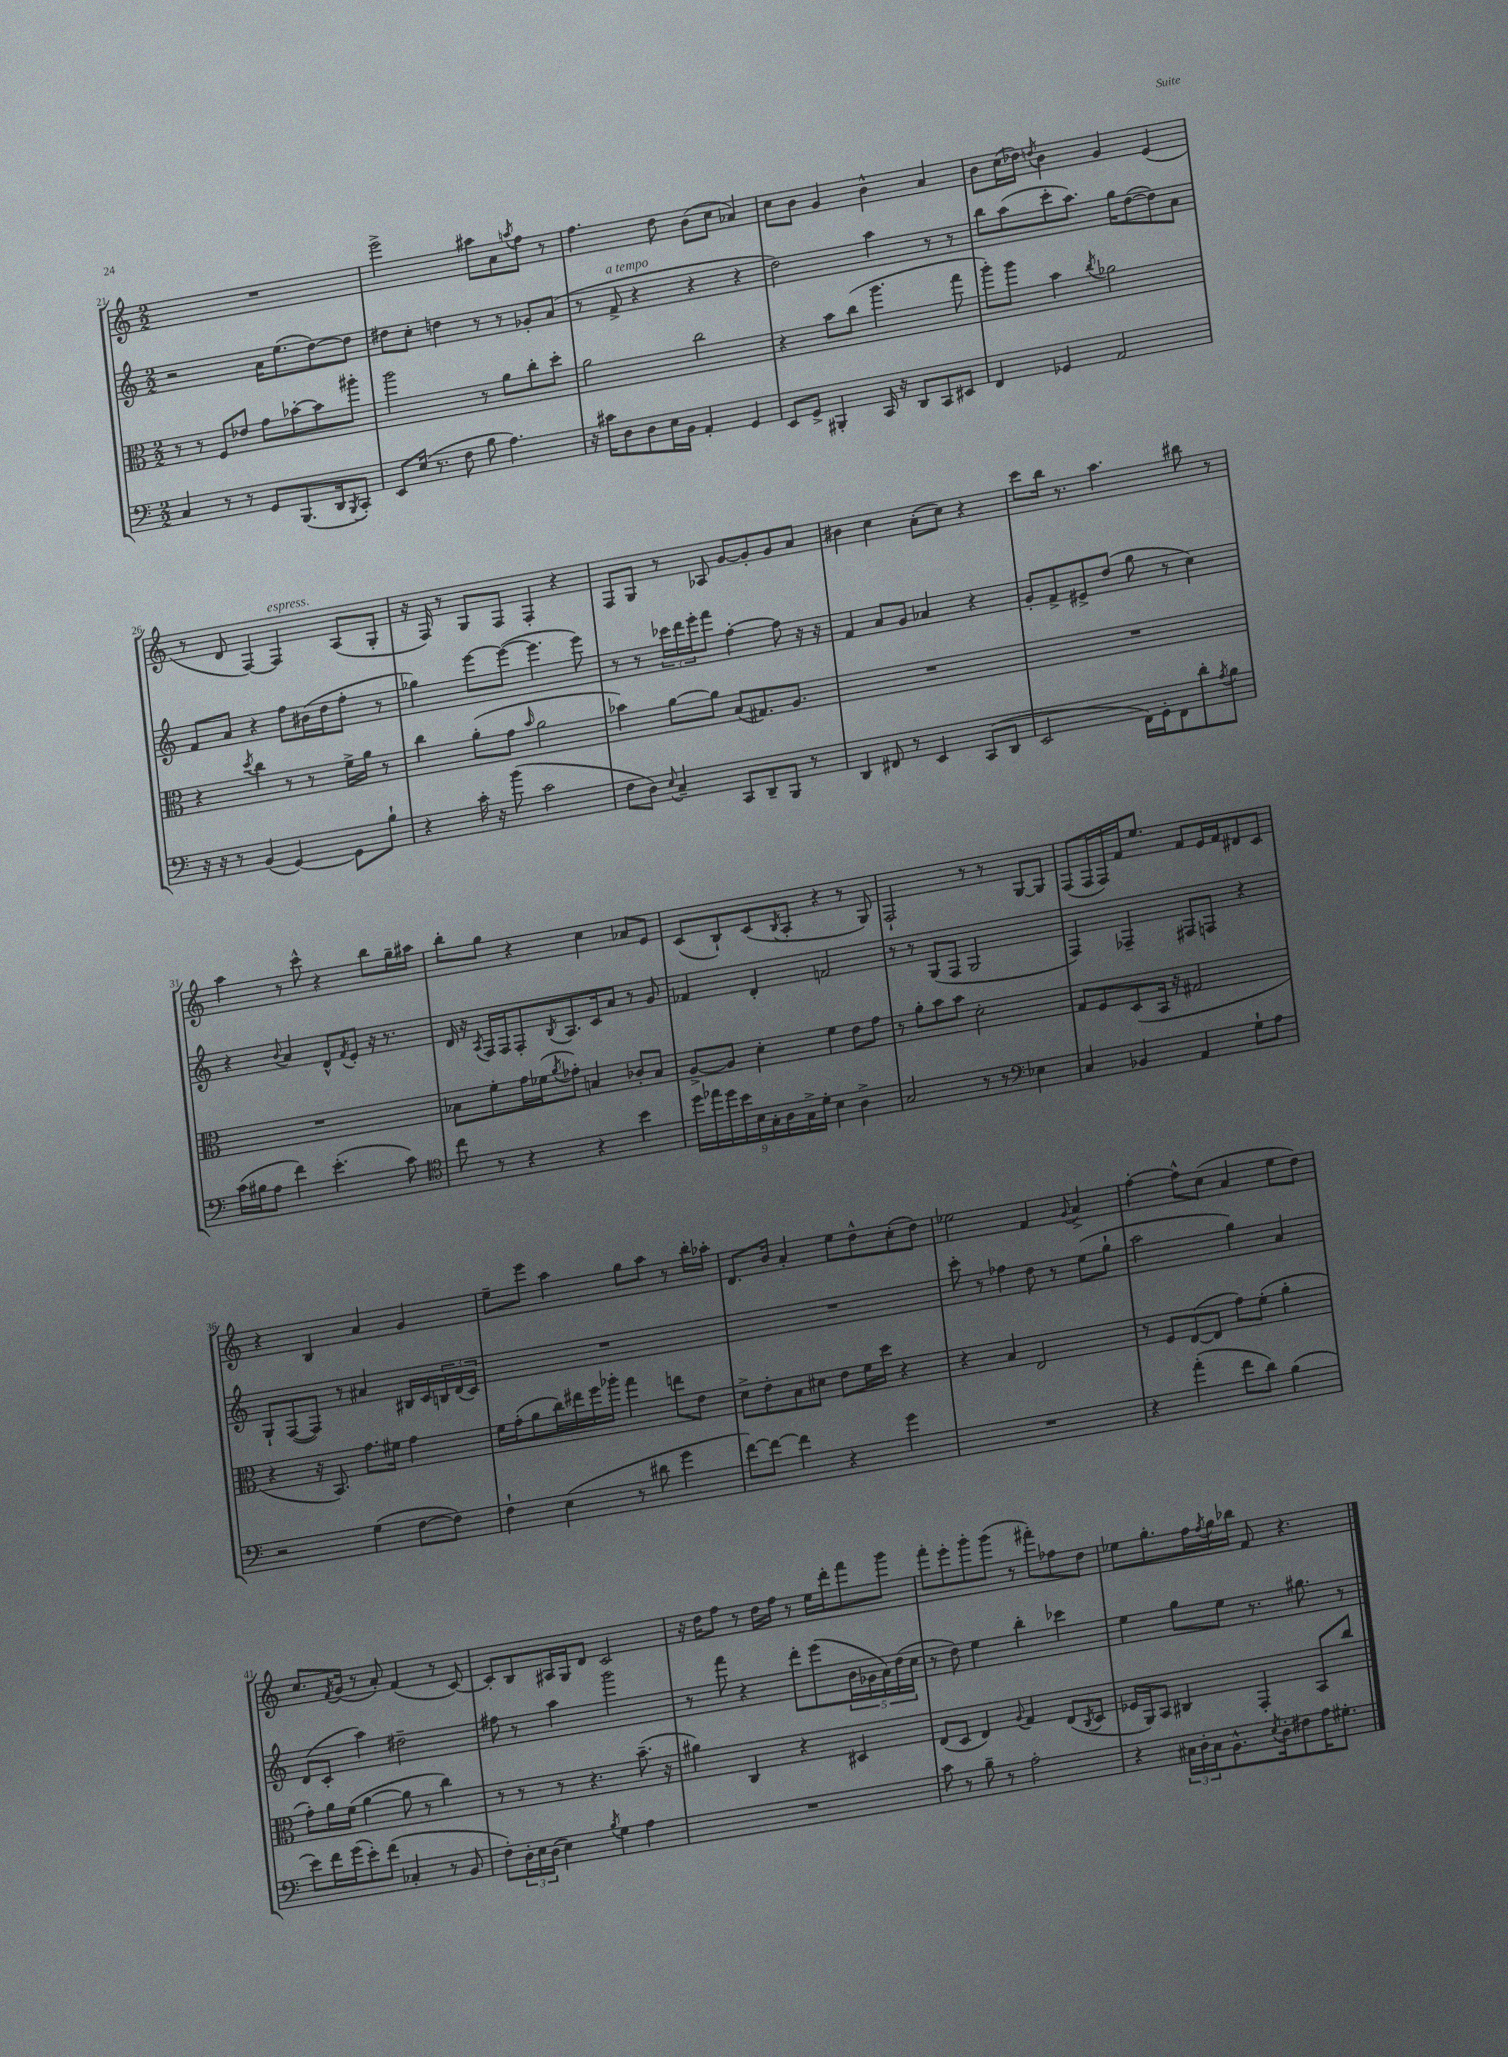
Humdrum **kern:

**kern	**kern	**kern	**kern
*part4	*part3	*part2	*part1
*staff4	*staff3	*staff2	*staff1
*clefF4	*clefC3	*clefG2	*clefG2
*k[]	*k[]	*k[]	*k[]
*M2/2	*M2/2	*M2/2	*M2/2
=21	=21	=21	=21
4C/	8r	2r	1r
.	8r	.	.
8r	8F/L	.	.
8r	8e-X/J	.	.
8GG/L	8g\L	16a\KL	.
.	.	(8.ee\	.
(8.BBB/	[8b-X'\	.	.
.	8b-\]	[8dd\)	.
16DD/k	.	.	.
8qBBB/	.	.	.
8CC'/J)	8aa#X'\J	8dd\J]	.
=22	=22	=22	=22
8EE/L	2aa\	8dd#X\L	2eee^\
(16E/Jk	.	8cc'\J	.
8.r	.	.	.
.	.	4ddn\	.
8F\	.	.	.
8B\	8r	8r	8aa#X\L
4.A\)	8a\L	8r	8a\
.	.	.	8qaan/
.	8cc'\	8g-X'/L	8ff\J
.	8dd'\J	(8a/J	8r
=23	=23	=23	=23
16r	2a\	8r	4.ff\
16c#X\KL	.	.	.
!	!	!LO:TX:a:i:t=a tempo	!
8D\	.	8f^/	.
8D\	.	4r	.
16E\L	.	.	8dd\
16BB\JJ	.	.	.
4AA'/	2cc\	4r	(8b\L
.	.	.	8cc\J
4GG/	.	4r	4a-X/)
=24	=24	=24	=24
8EE/L	4r	2dd\)	8cc\L
8GG^/J	.	.	8b\J
4BBB#X'/	8b\L	.	4g/
.	(8cc\J	.	.
16CC/	4.aa\	4aa\	4b^^\
16r	.	.	.
8DD/L	.	.	.
8CC/	.	8r	4a/
8EE#X/J	8gg\	8r	.
=25	=25	=25	=25
4FF/	8aa'\L)	8bb\L	8b\L
.	8aa\J	(8aa\	(16cc\L
.	.	.	16dd-X\JJ)
.	.	.	8qddn/
4GG-X/	4b\	8ccc'\	4b\
.	.	8.aa\J)	.
.	8qcc/	.	.
2AA/	2a-X\	.	4g/
.	.	16gg\KL	.
.	.	([8dd\	.
.	.	8dd\])	(4e/
.	.	8a\J	.
!!LO:LB:g=z
=26	=26	=26	=26
16r	4r	8f/L	8r
16r	.	.	.
8r	.	8a/J	8d/
.	8qdd/	.	.
(4BB/	4cc\	4r	[4F/)
!	!	!	!LO:TX:a:i:t=espress.
[4GG/)	8r	8ff\L	4F/]
.	8r	(16b#X\L	.
.	.	16dd\J	.
8GG\L]	16f^\LL	8ff'\J	(8A/L
.	16a\JJ	.	.
8B`\J	8r	8r	8G'/J
=27	=27	=27	=27
4r	4cc\	4gg-X\)	16r
.	.	.	16F/)
.	.	.	8r
16c'\	(8a'\L	[8eee\L	8G/L
16r	.	.	.
(8b\	8g\J	(8eee\J_	8F/J
.	16qqb/	.	.
2c\	2a\	4.eee\]	4F'/
.	.	.	4r
.	.	8eee\)	.
=28	=28	=28	=28
8F\L	4b-X\)	8r	8F/L
8D\J)	.	8r	8G/J
8qqE/	.	.	.
4C~/	[8a\L	24ccc-X\LL	8r
.	.	24ddd\	.
.	.	24eee'\J	.
.	8a\J]	8fff\J	8A-X/
8CC/L	(8B/L	[4ff'\	[8g/L
8DD~/	8.G#X/)	.	8g'/]
8BBB/J	.	8ff\]	8g/
.	8.A/J	.	.
8r	.	16r	8a/J
.	.	16r	.
=29	=29	=29	=29
4DD/	1r	4f/	4b#X\
8FF#X/	.	8a/L	4cc\
8r	.	8g/J	.
4EE/	.	4a-X/	(8a'\L
.	.	.	8cc\J)
(8CC/L	.	4r	4r
8DD/J	.	.	.
=30	=30	=30	=30
2EE/	1r	8g'/L	8ccc\L
.	.	8f^/	16bb\Jk
.	.	.	8.r
.	.	8e#X^/	.
.	.	(8dd/J	4.aa\
16FF\LL)	.	8gg\	.
16GG'\J	.	.	.
8FF\	.	8r	.
8d'\	.	4cc\)	8bb#X\
8qA/	.	.	.
8B\J	.	.	8r
!!LO:LB:g=z
=31	=31	=31	=31
(16c\LL	1r	4r	4aa\
16B#X\J	.	.	.
8A\J	.	.	.
.	.	8qqb/	.
4f\)	.	4a/	8r
.	.	.	8ccc^^\
(4.e'\	.	8d^^/L	4r
.	.	8qf/	.
.	.	8e'/J	.
.	.	16r	8bb\L
.	.	8.r	.
8c\)	.	.	16gg~\L
.	.	.	16aa#X\JJ
=32	=32	=32	=32
*clefC4	*	*	*
8cc\	8B-X\L	16d/	8bb'\L
.	.	16r	.
.	.	8qA/	.
8r	8f'\	16F/LL	8gg\J
.	.	16F/J	.
4r	16g\L	8F'/	4r
.	(16f-X\J	.	.
.	8qa/	8qB/	.
.	8g-X'\J)	8.A/	.
4r	4Bn/	.	4cc\
.	.	16c/k	.
.	.	8a/J	.
4b\	8c-X'/L	8r	8a-X/L
.	8B/J	8g/	8e/J
=33	=33	=33	=33
18dd\LL	[8A^/L	4f-X/	(8c/L
18ee-X\	.	.	.
18dd\	.	.	.
.	8A/J]	.	8B`/)
18b\	.	.	.
18B\	.	.	.
.	4d'\	4d'/	(8c/
18G'\	.	.	.
18A\	.	.	.
.	.	.	8qB/
.	.	.	8A'/J
18G^\	.	.	.
18d'\JJ	.	.	.
4B\	4f\	2fn/	4r
4A^\	8e\L	.	8r
.	8g\J	.	8G/)
=34	=34	=34	=34
2G/	8r	8r	2F`/
.	8a'\L	8r	.
.	8b\	(8G/L	.
.	8b\J	8F/J	.
8r	2d'\	2G/	8r
8r	.	.	8r
*clefF4	*	*	*
4E-X\	.	.	[8G/L
.	.	.	8G/J]
=35	=35	=35	=35
4C/	8G/L	4F/)	(8F/L
.	8F/	.	16F/L
.	.	.	16F/)
4BB-X/	(8D/	4F-X~/	16f/J
.	.	.	8.ee/J
.	16BB/Jk	.	.
.	16r	.	.
4AA/	2G#X/	8F#X/L	8f/L
.	.	8Fn/J	16e/L
.	.	.	16f/J
8G`\L	.	4r	8d#X/
8A\J	.	.	8c/J
!!LO:LB:g=z
=36	=36	=36	=36
2r	4r	8G`/L	4r
.	.	([8F/	.
.	16r	8F/J])	4B/
.	8.BB/)	.	.
.	.	8r	.
(4G\	8.g\L	4a#X/	4a/
.	16f#X\Jk	.	.
[8F\L	4g\	16B#X/LL	4g/
.	.	16c/	.
8F\J])	.	24Bn/	.
.	.	(24d/	.
.	.	24c/JJ)	.
=37	=37	=37	=37
4F`\	16f\LL	1r	8ee~\L
.	(16g'\J	.	.
.	8a\	.	8eee\J
(4E\	16cc\L)	.	4aa\
.	16ee#X\	.	.
.	16ff\	.	.
.	16aa-X'\JJ	.	.
8r	4gg\	.	8gg\L
8d#X\	.	.	8aa\J
4g\	8een\L	.	8r
.	8e\J	.	16bb'\LL
.	.	.	16aa-X'\JJ
=38	=38	=38	=38
[8f\L)	8d^\L	1r	8.d/L
8f\J_	8e'\	.	.
.	.	.	16b/Jk
4f\]	8B\	.	4a'/
.	8d#X\J	.	.
4r	8e\L	.	8ee\L
.	16f\L	.	8dd^^\
.	16dd\JJ	.	.
4g\	4r	.	(8cc'\
.	.	.	8dd\J)
=39	=39	=39	=39
1r	4r	8ccc'\	2ee-X\
.	.	8r	.
.	4B/	4ff-X\	.
.	2E/	8dd\	4f/
.	.	8r	.
.	.	.	8qqg/
.	.	(8ee\L	4a^/
.	.	8gg`\J	.
=40	=40	=40	=40
4r	8r	2aa\	[4ff'\
.	8F/L	.	.
(4a'\	([8E/	.	8ff^^\L]
.	8E/J]	.	(8cc\J
8f\L	8g\L)	4gg\)	4a/
8d\J)	(8f'\J	.	.
(4B\	4a'\	4a/	8ee\L
.	.	.	8dd\J)
!!LO:LB:g=z
=41	=41	=41	=41
8e\L)	8g'\L)	(8d/L	8.cc/L
16f\L	16a\L	8c'/J	.
.	.	.	8qf/
(16g\J	(16f\JJ	.	(16g/Jk
8e'\)	[4a\	4aa\)	8r
(8f\J	.	.	8a'/)
4C-X'/	8a\]	2dd#X~\	(4f/
.	8r	.	.
8r	4cc\)	.	8r
8BB/	.	.	[8c/)
=42	=42	=42	=42
8F'\L)	8r	8ff#X\	8c'/L]
24D'\L	8r	8r	8B/
24E\	.	.	.
(24D\JJ	.	.	.
4E\)	8r	4aa\	16A#X/L
.	.	.	16G/J
.	4.r	.	8d/J
8qB/	.	.	.
4G\	.	2ggg\	2c/
4A\	(8.b~\	.	.
.	16r	.	.
=43	=43	=43	=43
1r	4a#X\)	8r	16r
.	.	.	16dd\KL
.	.	8fff\	8ff\J
.	4C/	4r	8r
.	.	.	16dd\LL
.	.	.	16ff\JJ
.	4r	8ddd'\L	8r
.	.	(8eee\	16ee\LL
.	.	.	16ddd'\J
.	4D#X/	20b\L	8fff\
.	.	20g-X\	.
.	.	20a\)	.
.	.	.	8ggg\J
.	.	(20dd\	.
.	.	20cc\JJ	.
=44	=44	=44	=44
8c\	(8E/L	8r	8fff'\L
8r	8D/J	8dd\)	8eee'\
8B~\	4E/)	4ee\	8ggg'\
8r	.	.	(8ggg\J
.	8qqA/	.	.
2A'\	4G/	4bb'\	8r
.	.	.	8fff#X'\L)
.	(8E/L	4ccc-X\	8ff-X\
.	8qC/	.	.
.	8D/J	.	8dd\J
=45	=45	=45	=45
4r	16F-X/LL	4ee\	8ee-X\L
.	16AA/J)	.	.
.	8BB/J	.	8.gg'\
24C#X\LL	4C#X/	8gg\L	.
24D'\	.	.	.
.	.	.	16ff\L
24C#\J	.	.	.
.	.	.	8qff/
8.BB^^\	.	8ee\J	16gg\
.	.	.	16bb-X\JJ
.	4GG'/	8.r	8f/
8qE/	.	.	.
16D'\k	.	.	.
8F#X\	.	.	4.r
.	.	8.gg#X\	.
16A\K	8BB/L	.	.
8.G#X'\J	.	.	.
.	8cc/J	8r	.
==	==	==	==
*-	*-	*-	*-
